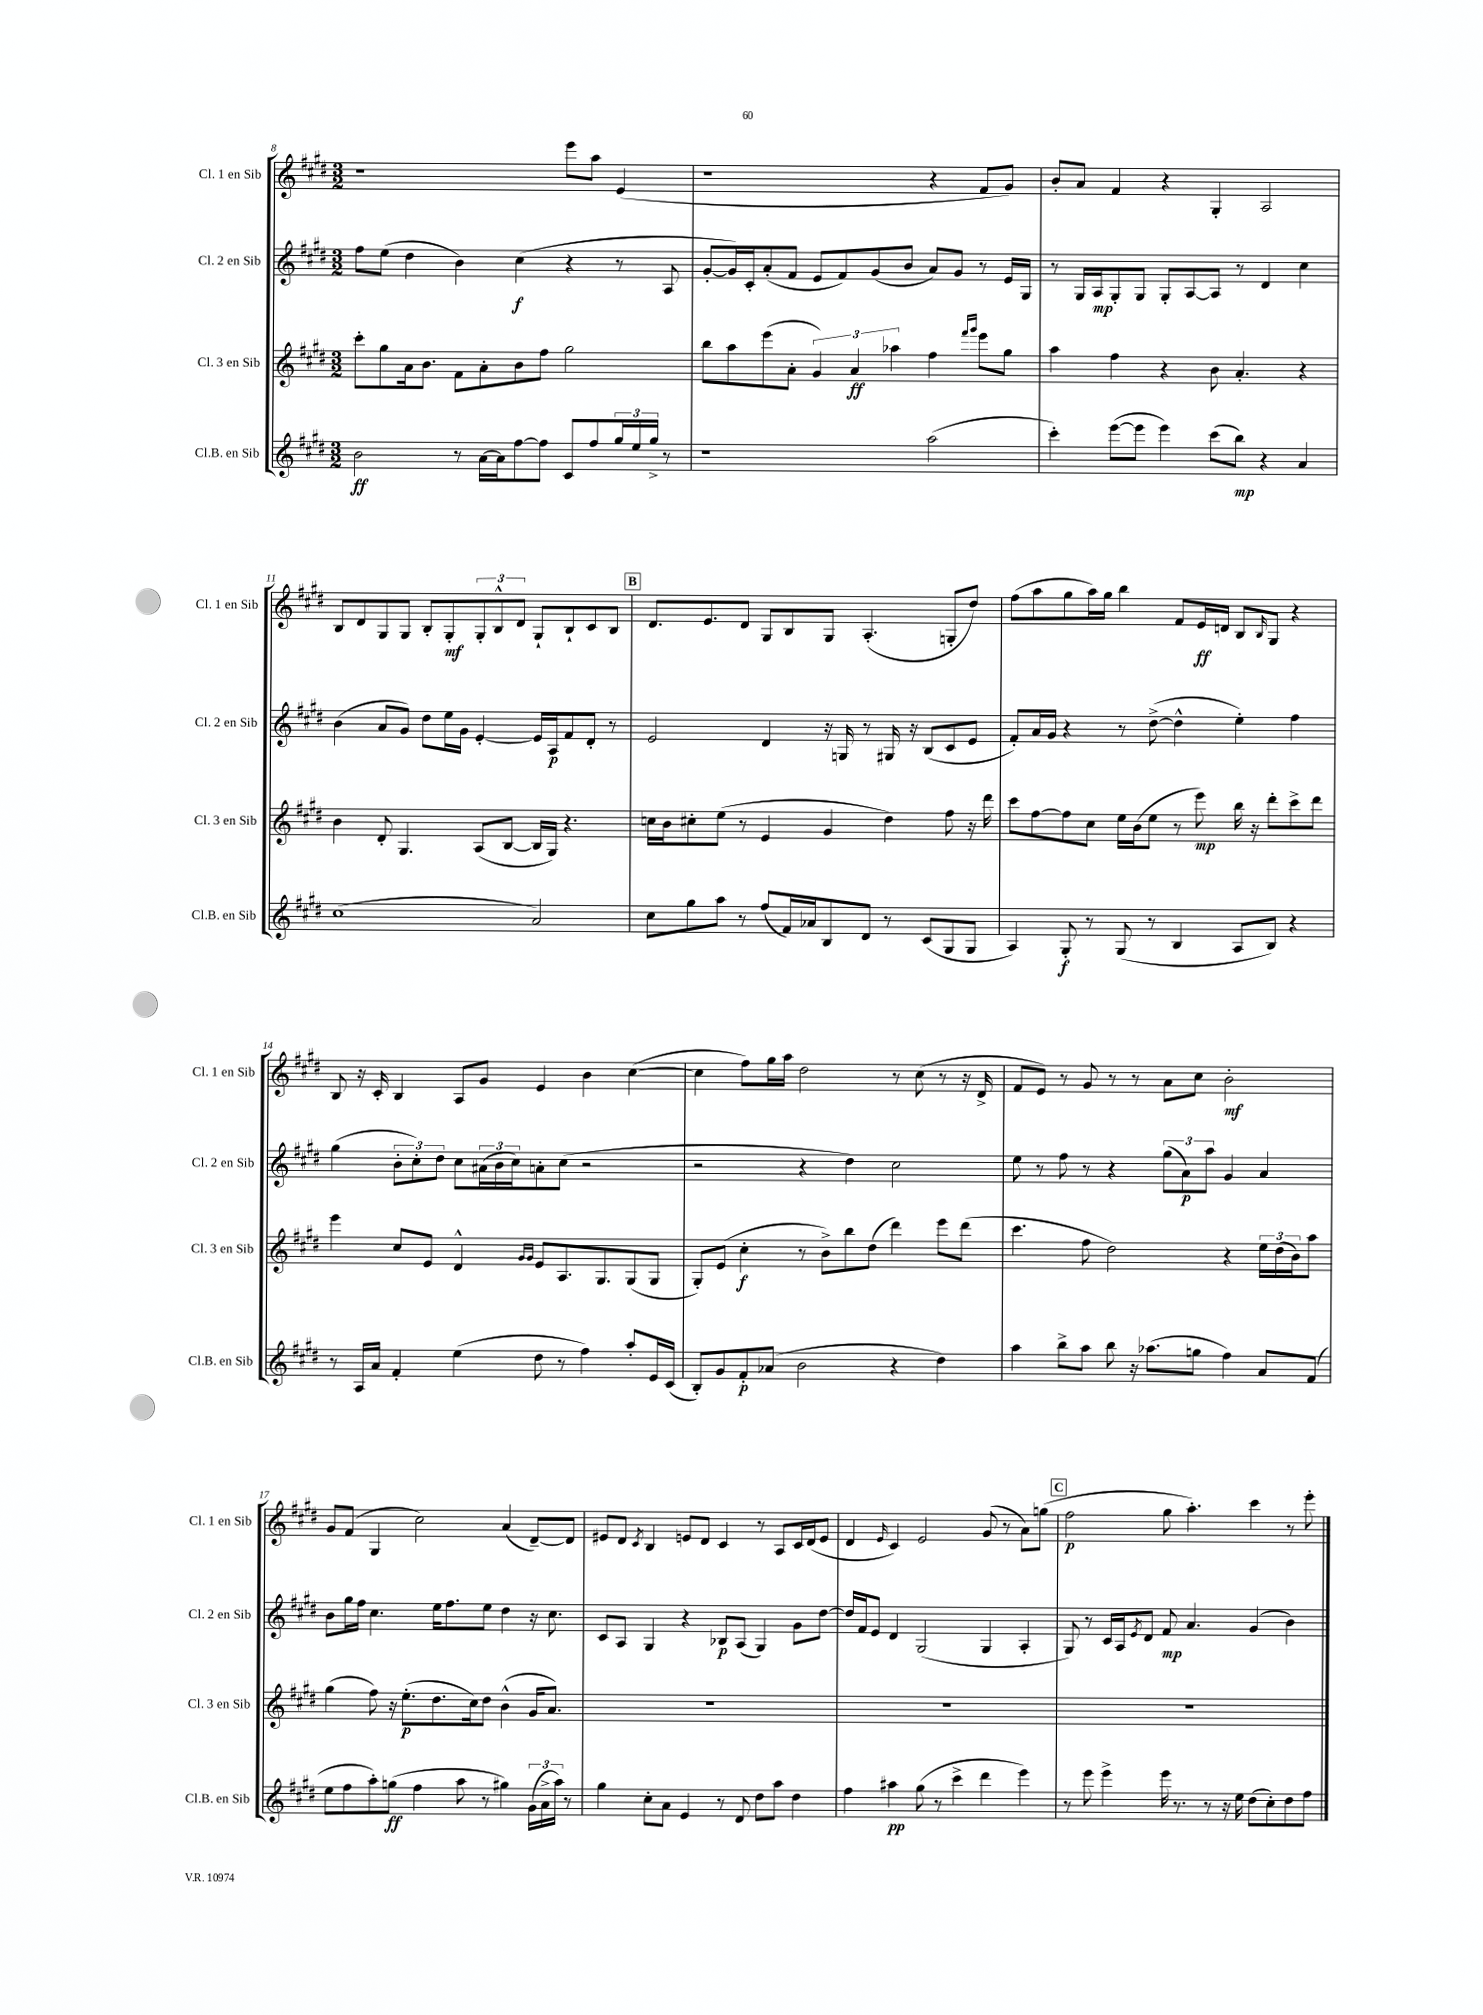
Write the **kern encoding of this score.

**kern	**dynam	**kern	**dynam	**kern	**dynam	**kern	**dynam
*part4	*part4	*part3	*part3	*part2	*part2	*part1	*part1
*staff4	*staff4	*staff3	*staff3	*staff2	*staff2	*staff1	*staff1
*I"Cl.B. en Sib	*	*I"Cl. 3 en Sib	*	*I"Cl. 2 en Sib	*	*I"Cl. 1 en Sib	*
*I'Cl.B. en Sib	*	*I'Cl. 3 en Sib	*	*I'Cl. 2 en Sib	*	*I'Cl. 1 en Sib	*
*clefG2	*	*clefG2	*	*clefG2	*	*clefG2	*
*k[f#c#g#d#]	*	*k[f#c#g#d#]	*	*k[f#c#g#d#]	*	*k[f#c#g#d#]	*
*M3/2	*	*M3/2	*	*M3/2	*	*M3/2	*
=8	=8	=8	=8	=8	=8	=8	=8
2b\	ff	8ccc#'\L	.	8ff#\L	.	1r	.
.	.	8gg#\	.	(8ee\J	.	.	.
.	.	16a\k	.	4dd#\	.	.	.
.	.	8.b\J	.	.	.	.	.
8r	.	8f#\L	.	4b\)	.	.	.
[16a\LL	.	8a'\	.	.	.	.	.
16a\J]	.	.	.	.	.	.	.
[8ff#\	.	8b\	.	(4cc#\	f	.	.
8ff#\J]	.	8ff#\J	.	.	.	.	.
8c#/L	.	2gg#\	.	4r	.	8eee\L	.
8ff#/	.	.	.	.	.	8aa\J	.
24gg#/L	.	.	.	8r	.	(4e/	.
24ee/	.	.	.	.	.	.	.
24gg#^/JJ	.	.	.	.	.	.	.
8r	.	.	.	8A/	.	.	.
=9	=9	=9	=9	=9	=9	=9	=9
1r	.	8bb\L	.	[8g#'/L	.	1r	.
.	.	8aa\	.	16g#/L])	.	.	.
.	.	.	.	16c#'/J	.	.	.
.	.	(8eee\	.	(8a'/	.	.	.
.	.	8a'\J	.	8f#/J	.	.	.
.	.	6g#/)	.	8e/L	.	.	.
.	.	.	.	8f#/)	.	.	.
.	.	6a/	ff	.	.	.	.
.	.	.	.	(8g#/	.	.	.
.	.	6aa-X\	.	.	.	.	.
.	.	.	.	8b/J	.	.	.
(2aa\	.	4ff#\	.	8a/L)	.	4r	.
.	.	.	.	8g#/J	.	.	.
.	.	16qqfff#/LL	.	.	.	.	.
.	.	16qqggg#/JJ	.	.	.	.	.
.	.	8eee\L	.	8r	.	8f#/L	.
.	.	8gg#\J	.	16e/LL	.	8g#/J)	.
.	.	.	.	16G#/JJ	.	.	.
=10	=10	=10	=10	=10	=10	=10	=10
4ccc#'\)	.	4aa\	.	8r	.	8b'/L	.
.	.	.	.	16G#/LL	.	8a/J	.
.	.	.	.	16A/J	mp	.	.
([8eee\L	.	4ff#\	.	8G#'/	.	4f#/	.
8eee\J]	.	.	.	8G#/J	.	.	.
4eee\)	.	4r	.	8G#'/L	.	4r	.
.	.	.	.	[8A/	.	.	.
(8ccc#\L	.	8b\	.	8A/J]	.	4G#'/	.
8bb\J)	mp	4.a'/	.	8r	.	.	.
4r	.	.	.	4d#/	.	2A/	.
4a/	.	4r	.	4cc#\	.	.	.
!!LO:LB:g=z
=11	=11	=11	=11	=11	=11	=11	=11
(1cc#	.	4b\	.	(4b\	.	8B/L	.
.	.	.	.	.	.	8d#/	.
.	.	8d#'/	.	8a/L	.	8G#/	.
.	.	4.G#/	.	8g#/J)	.	8G#/J	.
.	.	.	.	8dd#\L	.	8B'/L	.
.	.	.	.	16ee\L	.	8G#'/	mf
.	.	.	.	16g#\JJ	.	.	.
.	.	(8A/L	.	[4e'/	.	12G#'/	.
.	.	.	.	.	.	12B^^/	.
.	.	[8B/J	.	.	.	.	.
.	.	.	.	.	.	12d#/J	.
2a/)	.	16B/LL]	.	16e/LL]	.	8G#`/L	.
.	.	16G#/JJ)	.	16A/J	p	.	.
.	.	4.r	.	8f#/	.	8B`/	.
.	.	.	.	8d#'/J	.	8c#/	.
.	.	.	.	8r	.	8B/J	.
!!LO:REH:place=s1:t=B
=12	=12	=12	=12	=12	=12	=12	=12
8cc#\L	.	16ccn\LL	.	2e/	.	8.d#/L	.
.	.	16b\J	.	.	.	.	.
8gg#\	.	8cc#X'\	.	.	.	.	.
.	.	.	.	.	.	8.e/	.
8aa\J	.	(8ee\J	.	.	.	.	.
8r	.	8r	.	.	.	8d#/J	.
(8ff#/L	.	4e/	.	4d#/	.	8G#/L	.
16f#/L)	.	.	.	.	.	8B/	.
16a-X/J	.	.	.	.	.	.	.
8B/	.	4g#/	.	16r	.	8G#/J	.
.	.	.	.	16Gn/	.	.	.
8d#/J	.	.	.	8r	.	(4.A'/	.
8r	.	4dd#\)	.	16G#X/	.	.	.
.	.	.	.	16r	.	.	.
(8c#/L	.	.	.	(8B/L	.	.	.
8G#/	.	8ff#\	.	8c#/	.	8Gn'/L	.
8G#/J	.	16r	.	8e/J	.	8dd#/J)	.
.	.	16ddd#\	.	.	.	.	.
=13	=13	=13	=13	=13	=13	=13	=13
4A/)	.	8ccc#\L	.	8f#'/L)	.	(8ff#\L	.
.	.	[8ff#\	.	16a/L	.	8aa\	.
.	.	.	.	16g#/JJ	.	.	.
8G#'/	f	8ff#\]	.	4r	.	8gg#\	.
8r	.	8cc#\J	.	.	.	16aa\L)	.
.	.	.	.	.	.	16gg#\JJ	.
(8G#/	.	16ee\LL	.	8r	.	4bb\	.
.	.	(16b\J	.	.	.	.	.
8r	.	8ee\J	.	([8dd#^\	.	.	.
4B/	.	8r	.	4dd#^^\]	.	8f#/L	.
.	.	8eee\)	mp	.	.	16e/L	ff
.	.	.	.	.	.	16dn/JJ	.
8A/L	.	16bb\	.	4ee'\)	.	8B/L	.
.	.	16r	.	.	.	.	.
.	.	.	.	.	.	16qqB/	.
8B/J)	.	8ddd#'\L	.	.	.	8G#/J	.
4r	.	8ccc#^\	.	4ff#\	.	4r	.
.	.	8ddd#\J	.	.	.	.	.
!!LO:LB:g=z
=14	=14	=14	=14	=14	=14	=14	=14
8r	.	4eee\	.	(4gg#\	.	8B/	.
16A/LL	.	.	.	.	.	16r	.
16a/JJ	.	.	.	.	.	16c#'/	.
4f#'/	.	8cc#/L	.	12b'\L	.	4B/	.
.	.	.	.	12cc#'\)	.	.	.
.	.	8e/J	.	.	.	.	.
.	.	.	.	12dd#\J	.	.	.
(4ee\	.	4d#^^/	.	8cc#\L	.	8A/L	.
.	.	.	.	(24a#X\L	.	8g#/J	.
.	.	.	.	24b\	.	.	.
.	.	.	.	24cc#\J)	.	.	.
.	.	16qqg#/LL	.	.	.	.	.
.	.	16qqg#/JJ	.	.	.	.	.
8dd#\	.	8e/L	.	8an'\	.	4e/	.
8r	.	8.A/	.	(8cc#\J	.	.	.
4ff#\)	.	.	.	2r	.	4b\	.
.	.	8.G#/	.	.	.	.	.
8aa'/L	.	(8G#/	.	.	.	([4cc#\	.
16e/L	.	8G#/J	.	.	.	.	.
(16c#/JJ	.	.	.	.	.	.	.
=15	=15	=15	=15	=15	=15	=15	=15
8B'/L)	.	8G#'/L)	.	2r	.	4cc#\]	.
8g#/	.	(8e/J	.	.	.	.	.
8f#'/	p	4cc#'\	f	.	.	8ff#\L)	.
(8a-X/J	.	.	.	.	.	16gg#\L	.
.	.	.	.	.	.	16aa\JJ	.
2b\	.	8r	.	4r	.	2dd#\	.
.	.	8b^\L)	.	.	.	.	.
.	.	8bb\	.	4dd#\)	.	.	.
.	.	(8dd#\J	.	.	.	.	.
4r	.	4ddd#\)	.	2cc#\	.	8r	.
.	.	.	.	.	.	(8cc#\	.
4dd#\)	.	8eee\L	.	.	.	8r	.
.	.	(8ddd#\J	.	.	.	16r	.
.	.	.	.	.	.	16d#^/	.
=16	=16	=16	=16	=16	=16	=16	=16
4aa\	.	4.ccc#\	.	8ee\	.	8f#/L	.
.	.	.	.	8r	.	8e/J)	.
8bb^\L	.	.	.	8ff#\	.	8r	.
8aa\J	.	8ff#\	.	8r	.	8g#/	.
8bb\	.	2dd#\)	.	4r	.	8r	.
16r	.	.	.	.	.	8r	.
(8.aa-X\L	.	.	.	.	.	.	.
.	.	.	.	(12gg#\L	.	8a\L	.
.	.	.	.	12a\)	p	.	.
8ggn\J	.	.	.	.	.	8cc#\J	.
.	.	.	.	12aa\J	.	.	.
4ff#\)	.	4r	.	4g#/	.	2b'\	mf
8a/L	.	24ee\LL	.	4a/	.	.	.
.	.	(24dd#\	.	.	.	.	.
.	.	24b\J)	.	.	.	.	.
(8f#/J	.	8aa\J	.	.	.	.	.
!!LO:LB:g=z
=17	=17	=17	=17	=17	=17	=17	=17
8ee\L	.	(4gg#\	.	8b\L	.	8g#/L	.
8ff#\	.	.	.	16gg#\L	.	(8f#/J	.
.	.	.	.	16ff#\JJ	.	.	.
8aa'\)	.	8ff#\)	.	4.cc#\	.	4G#/	.
(8ggn\J	ff	16r	.	.	.	.	.
.	.	(8.ee'\L	p	.	.	.	.
4ff#\	.	.	.	.	.	2cc#\)	.
.	.	8.dd#\	.	16ee\KL	.	.	.
.	.	.	.	8.ff#\	.	.	.
8aa\	.	.	.	.	.	.	.
.	.	16cc#\k)	.	.	.	.	.
8r	.	8dd#\J	.	8ee\J	.	.	.
4gg#X\)	.	(4b^^\	.	4dd#\	.	(4a/	.
(24g#\LL	.	16g#/KL	.	16r	.	[8d#~/L)	.
24a^\	.	.	.	.	.	.	.
.	.	8.a/J)	.	8.cc#\	.	.	.
24aa\JJ)	.	.	.	.	.	.	.
8r	.	.	.	.	.	8d#/J]	.
=18	=18	=18	=18	=18	=18	=18	=18
4gg#\	.	1.r	.	8c#/L	.	8e#X/L	.
.	.	.	.	8A/J	.	8d#/J	.
.	.	.	.	.	.	8qc#/	.
8cc#'\L	.	.	.	4G#/	.	4B/	.
8a\J	.	.	.	.	.	.	.
4e/	.	.	.	4r	.	8en/L	.
.	.	.	.	.	.	8d#/J	.
8r	.	.	.	8B-X/L	p	4c#/	.
8d#/	.	.	.	(8A/J	.	.	.
8dd#\L	.	.	.	4G#/)	.	8r	.
8aa\J	.	.	.	.	.	8A/L	.
4dd#\	.	.	.	8g#\L	.	16c#/L	.
.	.	.	.	.	.	(16d#/J	.
.	.	.	.	[8dd#\J	.	8e/J	.
=19	=19	=19	=19	=19	=19	=19	=19
4ff#\	.	1.r	.	16dd#/LL]	.	4d#/	.
.	.	.	.	16f#/J	.	.	.
.	.	.	.	8e/J	.	.	.
.	.	.	.	.	.	16qqe/	.
4aa#X\	pp	.	.	4d#/	.	4c#/)	.
(8gg#\	.	.	.	(2G#/	.	2e/	.
8r	.	.	.	.	.	.	.
4ccc#^\	.	.	.	.	.	.	.
4ddd#\	.	.	.	4G#/	.	(8g#/	.
.	.	.	.	.	.	8r	.
4eee\)	.	.	.	4A'/	.	8a\L)	.
.	.	.	.	.	.	(8ggn\J	.
!!LO:REH:place=s1:t=C
=20	=20	=20	=20	=20	=20	=20	=20
8r	.	1.r	.	8G#/)	.	2ff#\	p
8eee\	.	.	.	8r	.	.	.
4eee^\	.	.	.	16c#/LL	.	.	.
.	.	.	.	16A/J	.	.	.
.	.	.	.	8qe/	.	.	.
.	.	.	.	8d#/J	.	.	.
16eee\	.	.	.	8f#/	mp	8gg#\	.
8.r	.	.	.	.	.	.	.
.	.	.	.	4.a/	.	4.aa'\)	.
8r	.	.	.	.	.	.	.
16r	.	.	.	.	.	.	.
16ee\	.	.	.	.	.	.	.
(8dd#\L	.	.	.	(4g#/	.	4ccc#\	.
8cc#'\)	.	.	.	.	.	.	.
8dd#\	.	.	.	4b\)	.	8r	.
8ff#\J	.	.	.	.	.	8eee'\	.
==	==	==	==	==	==	==	==
*-	*-	*-	*-	*-	*-	*-	*-
